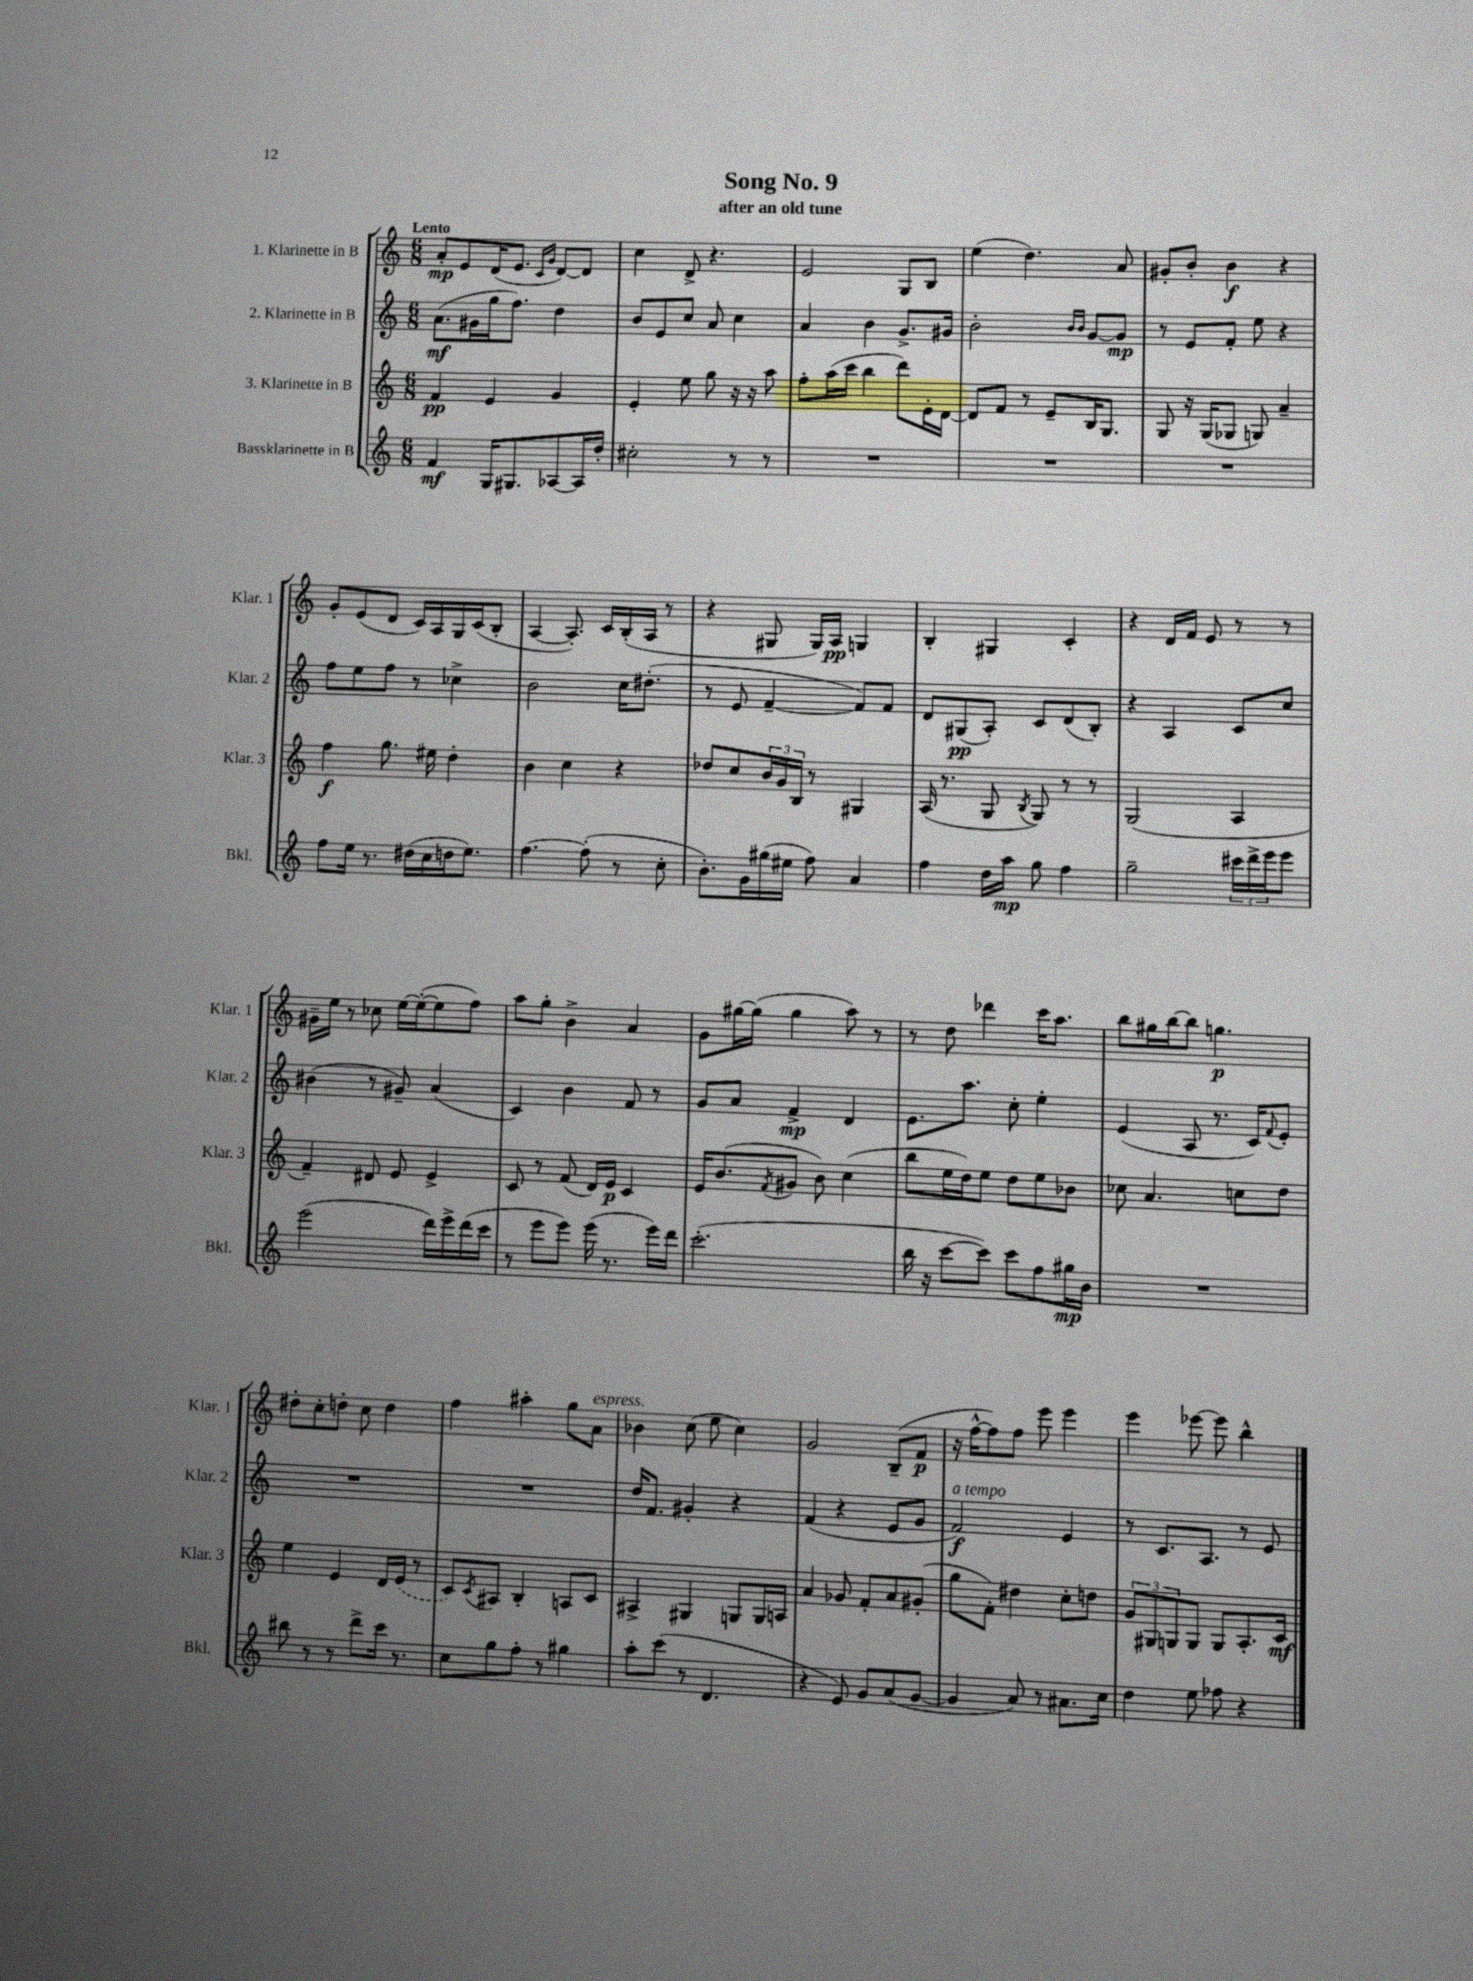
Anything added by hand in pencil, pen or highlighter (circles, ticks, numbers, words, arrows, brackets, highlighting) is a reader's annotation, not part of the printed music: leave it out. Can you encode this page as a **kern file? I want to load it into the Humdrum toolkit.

**kern	**kern	**kern	**kern
*staff4	*staff3	*staff2	*staff1
*clefG2	*clefG2	*clefG2	*clefG2
*k[]	*k[]	*k[]	*k[]
*M6/8	*M6/8	*M6/8	*M6/8
4f	4f	(8.a	8a'
.	.	.	8e
.	.	16g#	.
16G	4e	16gg	(16d
8.G#	.	8.ff)	8.e
.	.	.	16qqc
.	.	.	16qqg
[8A-	4g	4dd	[8d)
16A-]	.	.	8d]
16dd'	.	.	.
=	=	=	=
2cc#'	4e'	8b	4cc
.	.	8e	.
.	8ee	8cc	8d^
.	8gg	8a	4.r
8r	16r	4cc	.
.	16r	.	.
8r	8aa	.	.
=	=	=	=
2.r	8ff'	4a	2e
.	(16aa	.	.
.	16ccc	.	.
.	4bb	4b	.
.	8ddd)	8.g^	8G
.	16e'	.	8B
.	[16d	16g#	.
=	=	=	=
2.r	8d]	2b'	(4ee
.	8f	.	.
.	8r	.	4.dd)
.	8e~	.	.
.	.	16qqb	.
.	.	16qqb	.
.	16B	[8g	.
.	8.G	.	.
.	.	8g]	8a
=	=	=	=
2.r	8G	8r	8g#'
.	16r	8e	8b'
.	(16G	.	.
.	8G-	8f'	4b
.	8G)	8ee	.
.	4a~	4r	4r
=	=	=	=
8ff	4ff	8ff	8g'
16ee	.	8ee	(8e
8.r	.	.	.
.	8.gg	8ff	8d
(16dd#	.	8r	16c)
16cc	16ee#	.	16A
16dd	4dd'	4cc-^	16G
8.ee)	.	.	(16c
.	.	.	8B'
=	=	=	=
[4.ff	4b	2b	[4A
.	4cc	.	8.A'])
(8ff']	.	.	.
.	.	.	16c
8r	4r	16cc	(16B'
.	.	(8.dd#'	16A
8cc'	.	.	8r
=	=	=	=
8.b')	8dd-	8r	4r
.	8cc	8e	.
16g	.	.	.
(16gg#	24b	[4f~	8G#
.	24g	.	.
16ee#	.	.	.
.	24B	.	.
8ff)	8r	.	16G#)
.	.	.	16A
4a	4G#	8f])	4G
.	.	8f	.
=	=	=	=
4ff	(16A	8d	4B'
.	8.r	.	.
.	.	(8G#	.
16dd	8G	8A')	4G#
16aa	.	.	.
.	8qB	.	.
8gg	8G)	8c	.
4ff	8r	(8d	4c'
.	8r	8B')	.
=	=	=	=
2gg~	(2G	4r	4r
.	.	4A	16d
.	.	.	16f
.	.	.	8e
24ccc#	4A	8c	8r
24ddd^	.	.	.
24eee	.	.	.
8eee	.	8cc	8r
=	=	=	=
(2eee	4f~)	(4b#	16g#~
.	.	.	16ee
.	.	.	8r
.	8d#	8r	8cc-
.	8e	8g#~)	[16ee
.	.	.	(16ee'_
16ddd)	4e^	(4a	8ee]
16eee^	.	.	.
(16ddd	.	.	8ff)
16ccc	.	.	.
=	=	=	=
8r	8c	4c)	8aa
8eee	8r	.	8gg'
8eee)	(8f	4b	4b^
(16eee	16d)	.	.
8.r	16e	.	.
.	4c	8f	4a
16eee)	.	8r	.
16ddd	.	.	.
=	=	=	=
(2.ccc'	16e	8g	8g
.	(8.b	.	.
.	.	8a	[16gg#
.	.	.	(16gg#]
.	8qf	.	.
.	8g#	4f^	4gg#
.	8b)	.	.
.	(4cc	4d	8aa)
.	.	.	8r
=	=	=	=
16bb	8bb	8.e	8r
16r	.	.	.
[8ccc	16ee	.	8dd
.	16dd)	8.aa	.
8ccc])	8ee	.	4ddd-
8ccc	8dd	8cc'	.
8ff	8ee	4ee'	16ccc
.	.	.	8.aa
16gg#	8b-	.	.
16b	.	.	.
=	=	=	=
2.r	8cc-	(4e	8bb
.	4.a	.	16gg#
.	.	.	[16bb
.	.	8A	8bb]
.	.	8.r	4.gg
.	8cc	.	.
.	.	16c)	.
.	.	8qqf	.
.	8dd	8e'	.
=	=	=	=
8bb#	4ee	2.r	8dd#'
8r	.	.	8cc'
8r	4e	.	8dd'
8ddd^	.	.	8cc
16ccc	16d	.	4dd
8.r	(16e	.	.
.	8r	.	.
=	=	=	=
8cc	8c)	2.r	4ff
.	8qc	.	.
8gg	8A#	.	.
8ff'	4B'	.	4aa#'
8r	.	.	.
4gg#	8A	.	8gg
.	8c	.	8a
=	=	=	=
8aa'	4A#^	16dd	4b-
.	.	8.f	.
(8ccc	.	.	.
8r	4G#	4g#'	(8cc
4.d	.	.	8ee
.	8G	4r	4cc)
.	16G	.	.
.	16A	.	.
=	=	=	=
4r	4a	(4f	2g
8e)	8g-	4r	.
8g	8f'	.	.
(8a	8a	8e	(8B~
[8g	(8g#'	8g	8f
=	=	=	=
4g]	8gg	2f)	16r
.	.	.	[16ff^^
.	8f')	.	8ff])
8a)	4dd#	.	8ff
8r	.	.	8eee
8.a#	8cc'	4e	4eee
.	8dd	.	.
16cc	.	.	.
=	=	=	=
4dd	12g	8r	4eee
.	12G#	.	.
.	.	8.c	.
.	12G	.	.
8ee	8G	.	[8eee-
.	.	8.A	.
8ff-	8G	.	8eee-]
4r	8.A'	8r	4bb^^
.	.	8e	.
.	16c	.	.
==	==	==	==
*-	*-	*-	*-
